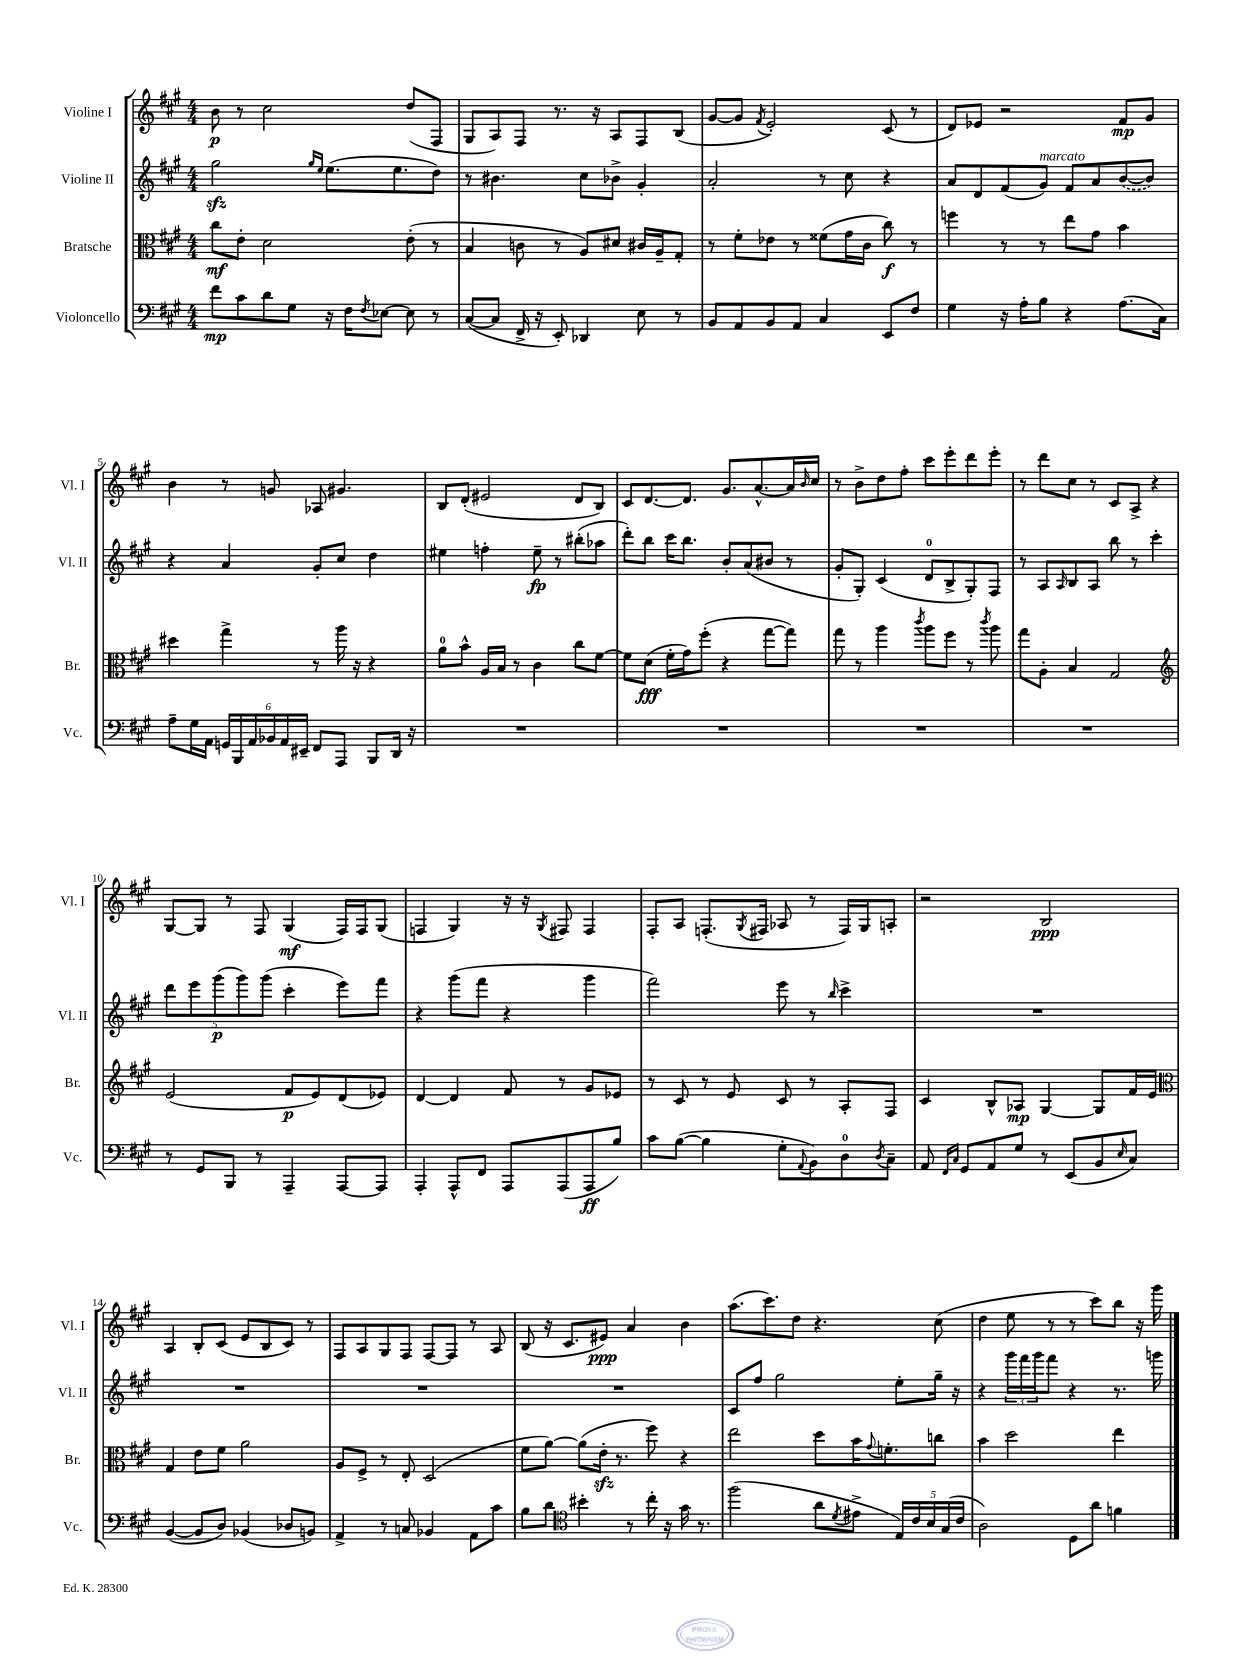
<<
\new StaffGroup <<
\new Staff = "s0" \with { instrumentName = "Violine I" shortInstrumentName = "Vl. I" } {
    \clef treble \key a \major \numericTimeSignature \time 4/4
    b'8\p r8 cis''2 d''8( fis8 |
    gis8 a8) fis8 r8. r16 a8 fis8 b8( |
    gis'8~ gis'8 \acciaccatura { fis'8 } e'2-.) cis'8( r8 |
    d'8) ees'8 r2 fis'8\mp gis'8 |
    b'4 r8 g'8 aes8 gis'4. |
    b8 d'8-.( eis'2 d'8 b8) |
    cis'8 d'8.~ d'8. gis'8. a'8.~-^ a'16 \grace { b'16 } cis''16 |
    r8 b'8-> d''8 fis''8-. cis'''8 e'''8-. d'''8 e'''8-. |
    r8 d'''8 cis''8 r8 cis'8 a8-> r4 |
    gis8~ gis8 r8 fis8 gis4\mf( fis16) fis16 gis8( |
    f4 gis4) r16 r16 \acciaccatura { gis8 } fis8 fis4 |
    fis8-. a8 f8.-.( \acciaccatura { gis8 } fis16 aes8 r8 fis16) gis16 a8-. |
    r2 b2\ppp |
    a4 b8-. cis'8( e'8 b8 cis'8) r8 |
    fis8 a8 gis8 fis8 fis8~ fis8 r8 a8 |
    b8( r16 cis'8. eis'8\ppp) a'4 b'4 |
    a''8.( cis'''8.) d''8 r4. cis''8( |
    d''4 e''8 r8 r8 cis'''8) b''8 r16 gis'''16 \bar "|." |
}
\new Staff = "s1" \with { instrumentName = "Violine II" shortInstrumentName = "Vl. II" } {
    \clef treble \key a \major \numericTimeSignature \time 4/4
    gis''2\sfz \grace { gis''16 e''16 } e''8.( e''8. d''8) |
    r8 bis'4. cis''8 bes'8-> gis'4-. |
    a'2-. r8 cis''8 r4 |
    a'8 d'8 fis'8( gis'8^\markup { \italic "marcato" }) fis'8 a'8 \once \slurDashed b'8~( b'8) |
    r4 a'4 gis'8-. cis''8 d''4 |
    eis''4 f''4-. eis''8--\fp r8 bis''8-.( aes''8 |
    d'''8-.) b''8 cis'''16 b''8. b'8-. a'8( bis'8 r8 |
    gis'8-. gis8-.) cis'4( d'8-0 b8-> gis8-.) fis8 |
    r8 a8 \grace { a16 } b8 a8 b''8 r8 cis'''4-. |
    \tuplet 5/4 { d'''8 e'''8 gis'''8\p( gis'''8) gis'''8( } cis'''4-. e'''8) fis'''8 |
    r4 gis'''8( fis'''8 r4 gis'''4 |
    fis'''2) e'''8 r8 \grace { b''16 } cis'''4-> |
    R1 |
    R1 |
    R1 |
    R1 |
    cis'8 fis''8 gis''2 e''8-. gis''16-- r16 |
    r4 \tuplet 3/2 { gis'''16 fis'''16 gis'''16 } fis'''8 r4 r8. g'''16 \bar "|." |
}
\new Staff = "s2" \with { instrumentName = "Bratsche" shortInstrumentName = "Br." } {
    \clef alto \key a \major \numericTimeSignature \time 4/4
    cis''8\mf e'8-. d'2 e'8-.( r8 |
    b4 c'8 r8 a8) dis'8 cis'16 a16-- gis8-. |
    r8 fis'8-. ees'8 r8 fisis'8( gis'16 cis'16 cis''8\f) r8 |
    f''4 r8 r8 e''8 gis'8 b'4 |
    dis''4 gis''4-> r8 a''16 r16 r4 |
    a'8-0 b'8-^ a16 b16 r8 cis'4 cis''8 fis'8~ |
    fis'8 d'8\fff( fis'16-. gis'16) fis''8-.( r4 gis''8~ gis''8) |
    gis''8 r8 a''4 \acciaccatura { cis'''8 } a''8 fis''8 r8 \acciaccatura { cis'''8 } a''8 |
    gis''8 a8-. b4 gis2 |
    \clef treble e'2( fis'8\p e'8) d'8( ees'8) |
    d'4~ d'4 fis'8 r8 gis'8 ees'8 |
    r8 cis'8 r8 e'8 cis'8 r8 a8-. fis8 |
    cis'4 b8-^ aes8\mp gis4~ gis8 fis'16 e'16 |
    \clef alto gis4 e'8 fis'8 a'2 |
    a8 fis8-> r8 e8-. d2( |
    fis'8 a'8~) a'8( e'16-.\sfz r8. fis''8) r4 |
    e''2 d''8 b'16 \appoggiatura { gis'8 } f'8.-. c''8 |
    b'4 d''2 e''4 \bar "|." |
}
\new Staff = "s3" \with { instrumentName = "Violoncello" shortInstrumentName = "Vc." } {
    \clef bass \key a \major \numericTimeSignature \time 4/4
    fis'8\mp cis'8 d'8 gis8 r16 fis16 \acciaccatura { fis8 } ees8~ ees8 r8 |
    cis8~( cis8 fis,16-> r16 e,8-.) des,4 e8 r8 |
    b,8 a,8 b,8 a,8 cis4 e,8 fis8 |
    gis4 r16 a16-. b8 r4 a8.( cis16) |
    a8-- gis16 a,16 \tuplet 6/4 { g,16 b,,16 a,16 bes,16 a,16 eis,16-- } fis,8 a,,8 b,,8 d,16 r16 |
    R1 |
    R1 |
    R1 |
    R1 |
    r8 gis,8 b,,8 r8 a,,4-- a,,8~ a,,8 |
    a,,4-. a,,8-^ fis,8 a,,8 a,,8( a,,8\ff b8) |
    cis'8 b8~( b4 gis8-. \appoggiatura { a,8 } b,8) d8-0 \acciaccatura { d8 } cis8-- |
    a,8 \grace { fis,16 cis16 } gis,8 a,8 gis8 r8 e,8( b,8 \grace { e16 } cis8) |
    b,4~( b,8 d8) bes,4( des8 b,8) |
    a,4-> r8 c8 bes,4 a,8 cis'8 |
    b8 d'8 \clef tenor bis'4-. r8 cis''16-. r16 gis'16 r8. |
    fis''2( a'8 \acciaccatura { d'8 } eis'8-> \tuplet 5/4 { e16) cis'16 b16 gis16( cis'16 } |
    a2) d8 a'8 f'4 \bar "|." |
}
>>
>>
